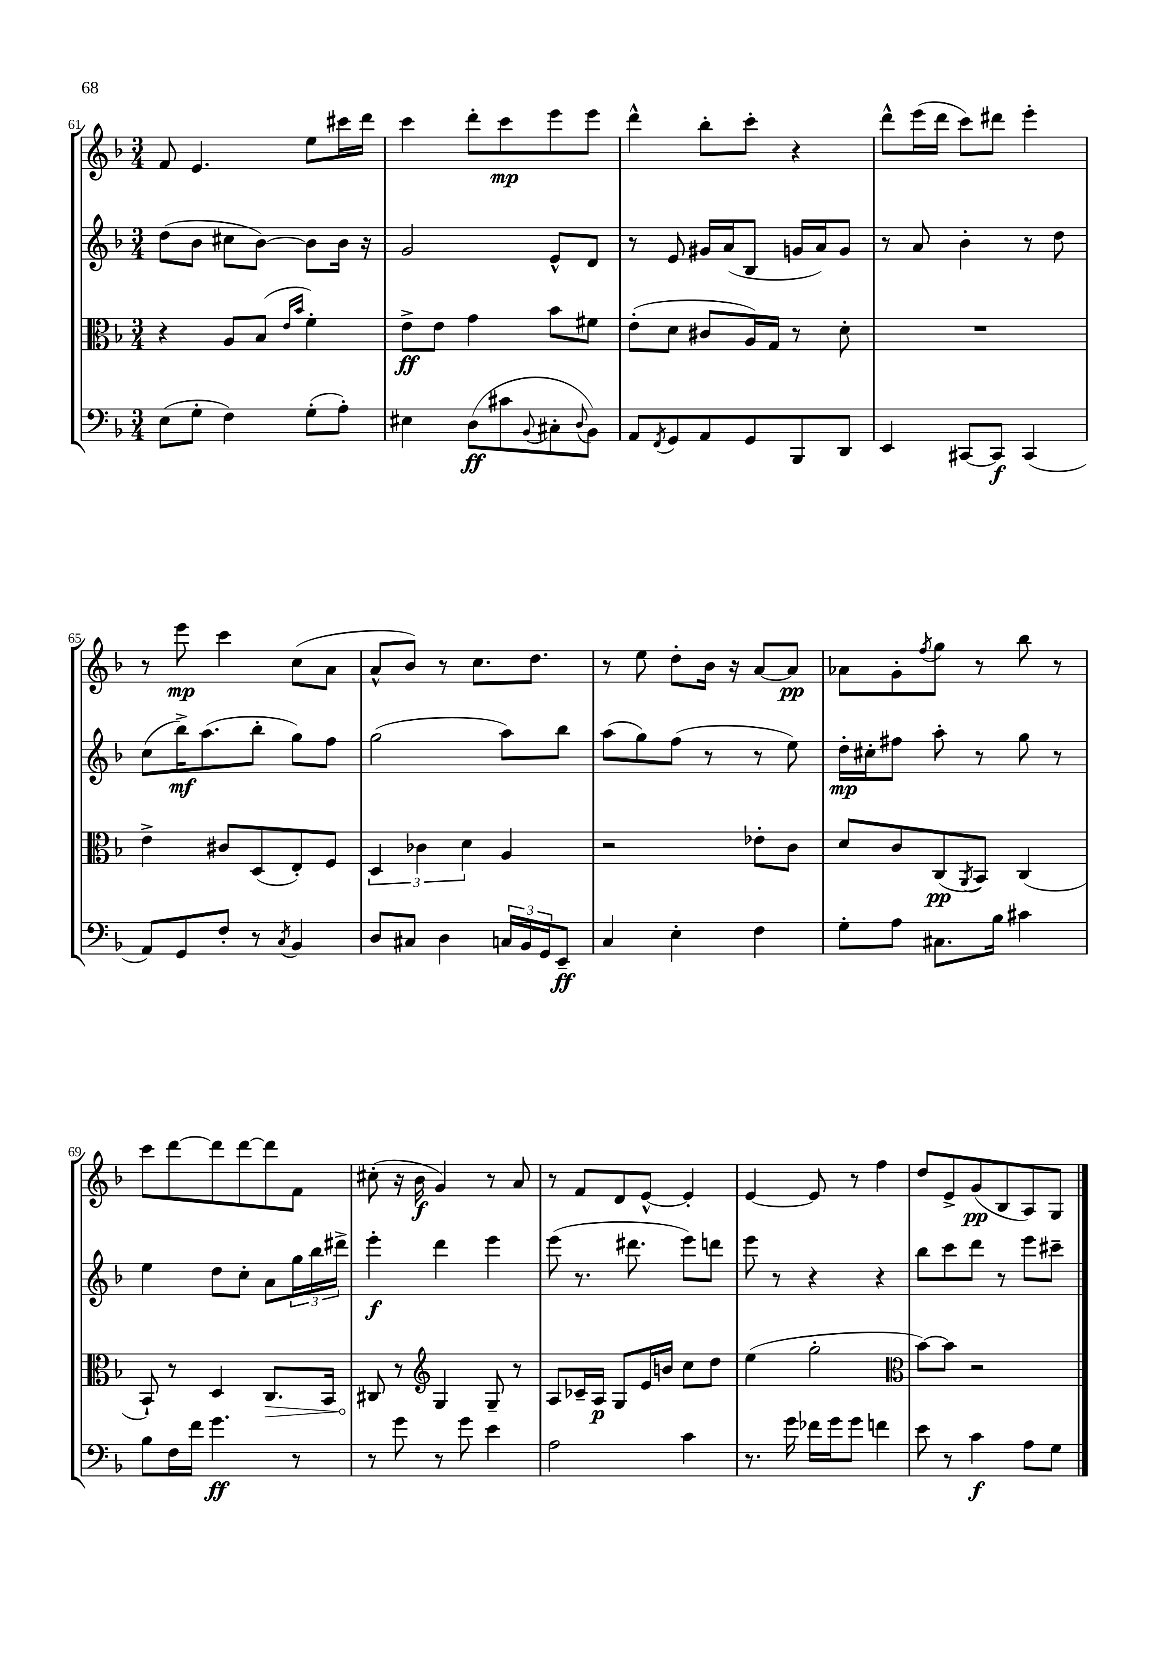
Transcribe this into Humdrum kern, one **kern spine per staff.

**kern	**kern	**kern	**kern
*staff4	*staff3	*staff2	*staff1
*clefF4	*clefC3	*clefG2	*clefG2
*k[b-]	*k[b-]	*k[b-]	*k[b-]
*M3/4	*M3/4	*M3/4	*M3/4
(8E	4r	(8dd	8f
8G'	.	8b-	4.e
4F)	8A	8cc#	.
.	(8B-	[8b-)	.
.	16qqe	.	.
.	16qqb-	.	.
(8G'	4f')	8b-]	8ee
8A')	.	16b-	16ccc#
.	.	16r	16ddd
=	=	=	=
4E#	8e^	2g	4ccc
.	8e	.	.
(8D	4g	.	8ddd'
8c#	.	.	8ccc
8qqBB-	.	.	.
8C#'	8b-	8e^^	8eee
8qqD	.	.	.
8BB-)	8f#	8d	8eee
=	=	=	=
8AA	(8e'	8r	4ddd^^
8qFF	.	.	.
8GG	8d	8e	.
8AA	8c#	16g#	8bb-'
.	.	(16a	.
8GG	16A)	8B-	8ccc'
.	16G	.	.
8BBB-	8r	16g	4r
.	.	16a)	.
8DD	8d'	8g	.
=	=	=	=
4EE	2.r	8r	8ddd^^
.	.	8a	(16eee
.	.	.	16ddd
[8CC#	.	4b-'	8ccc)
8CC#]	.	.	8ddd#
(4CC#	.	8r	4eee'
.	.	8dd	.
=	=	=	=
8AA)	4e^	(8cc	8r
8GG	.	16bb-^)	8eee
.	.	(8.aa	.
8F'	8c#	.	4ccc
8r	(8D	8bb-'	.
8qC	.	.	.
4BB-	8E')	8gg)	(8cc
.	8F	8ff	8a
=	=	=	=
8D	6D	(2gg	8a^^
8C#	.	.	8b-)
.	6c-	.	.
4D	.	.	8r
.	6d	.	.
.	.	.	8.cc
24C	4A	8aa)	.
24BB-	.	.	.
.	.	.	8.dd
24GG	.	.	.
8EE~	.	8bb-	.
=	=	=	=
4C	2r	(8aa	8r
.	.	8gg)	8ee
4E'	.	(8ff	8dd'
.	.	8r	16b-
.	.	.	16r
4F	8e-'	8r	[8a
.	8c	8ee)	8a]
=	=	=	=
8G'	8d	16dd'	8a-
.	.	16cc#'	.
8A	8c	8ff#	8g'
.	.	.	8qff
8.C#	(8C	8aa'	8gg
.	8qAA	.	.
.	8BB-)	8r	8r
16B-	.	.	.
4c#	(4C	8gg	8bb-
.	.	8r	8r
=	=	=	=
8B-	8BB-`)	4ee	8ccc
16F	8r	.	[8ddd
16f	.	.	.
4.g	4D	8dd	8ddd]
.	.	8cc'	[8ddd
.	8.C	8a	8ddd]
8r	.	24gg	8f
.	.	24bb-	.
.	16BB-	.	.
.	.	24ddd#^	.
=	=	=	=
8r	8C#	4eee'	(8cc#'
8g	8r	.	16r
.	.	.	16b-
*	*clefG2	*	*
8r	4G	4ddd	4g)
8g	.	.	.
4e	8G~	4eee	8r
.	8r	.	8a
=	=	=	=
2A	8A	(8eee	8r
.	16c-~	8.r	8f
.	16A	.	.
.	8G	.	8d
.	.	8.ddd#	.
.	16e	.	[8e^^
.	16b	.	.
4c	8cc	8eee)	4e']
.	8dd	8ddd	.
=	=	=	=
8.r	(4ee	8eee	[4e
.	.	8r	.
16g	.	.	.
16f-	2gg'	4r	8e]
16g	.	.	.
8g	.	.	8r
4f	.	4r	4ff
=	=	=	=
*	*clefC3	*	*
8e	[8b-)	8bb-	8dd
8r	8b-]	8ccc	8e^
4c	2r	8ddd	(8g
.	.	8r	8B-
8A	.	8eee	8A)
8G	.	8ccc#~	8G
==	==	==	==
*-	*-	*-	*-
